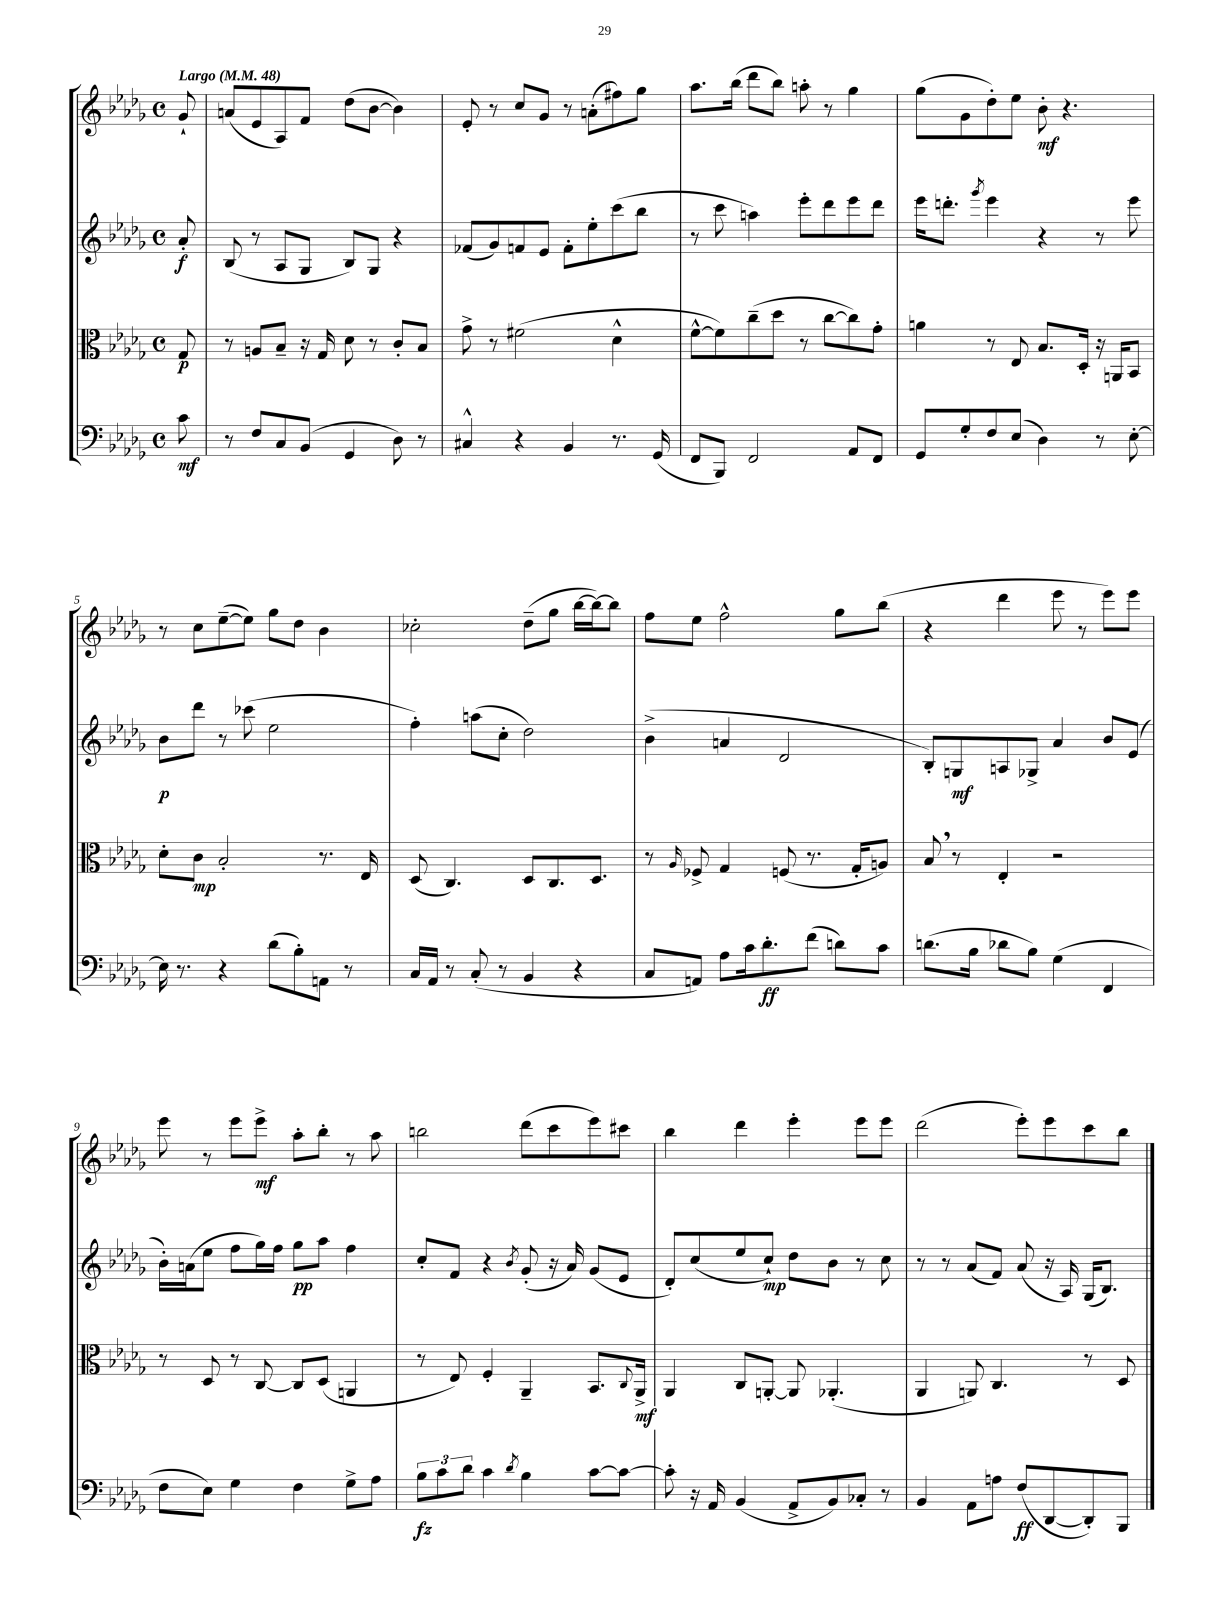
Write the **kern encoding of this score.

**kern	**kern	**kern	**kern
*staff4	*staff3	*staff2	*staff1
*clefF4	*clefC3	*clefG2	*clefG2
*k[b-e-a-d-g-]	*k[b-e-a-d-g-]	*k[b-e-a-d-g-]	*k[b-e-a-d-g-]
*M4/4	*M4/4	*M4/4	*M4/4
*met(c)	*met(c)	*met(c)	*met(c)
*MM48	*MM48	*MM48	*MM48
8c	8G-	8a-'	8g-`
=	=	=	=
8r	8r	(8B-	(8a
8F	8A	8r	8e-
8C	8B-~	8A-	8A-)
(8BB-	16r	8G-	8f
.	16G-	.	.
4GG-	8d-	8B-)	(8dd-
.	8r	8G-	[8b-
8D-)	8c'	4r	4b-])
8r	8B-	.	.
=	=	=	=
4C#^^	8g-^	(8f-	8e-'
.	8r	8g-)	8r
4r	(2f#	8f	8cc
.	.	8e-	8g-
4BB-	.	8f'	8r
.	.	8ee-'	(8a'
8.r	4d-^^	(8ccc	8ff#)
.	.	8bb-	8gg-
(16GG-	.	.	.
=	=	=	=
8FF	[8f^^	8r	8.aa-
8BBB-)	8f])	8ccc	.
.	.	.	(16bb-
2FF	(8cc~	4aa)	8ddd-
.	8dd-	.	8bb-)
.	8r	8eee-'	8aa'
.	[8cc	8ddd-	8r
8AA-	8cc])	8eee-	4gg-
8FF	8g-'	8ddd-	.
=	=	=	=
8GG-	4a	16eee-	(8gg-
.	.	8.ddd'	.
8G-'	.	.	8g-
.	.	8qggg-	.
8F	8r	4eee-	8dd-')
(8E-	8E-	.	8ee-
4D-)	8.B-	4r	8b-'
.	.	.	4.r
.	16D-'	.	.
8r	16r	8r	.
.	16AA	.	.
[8E-'	8BB-	8eee-	.
=	=	=	=
16E-]	8d-'	8b-	8r
8.r	.	.	.
.	8c	8ddd-	8cc
4r	2B-'	8r	([8ee-~
.	.	(8ccc-	8ee-])
(8d-	.	2ee-	8gg-
8B-')	.	.	8dd-
8AA	8.r	.	4b-
8r	.	.	.
.	16E-	.	.
=	=	=	=
16C	(8D-	4ff')	2cc-'
16AA-	.	.	.
8r	4.C)	.	.
(8C'	.	(8aa	.
8r	.	8cc'	.
4BB-	8D-	2dd-)	(8dd-~
.	8.C	.	8gg-
4r	.	.	[16bb-
.	8.D-	.	16bb-_)
.	.	.	8bb-]
=	=	=	=
8C	8r	(4b-^	8ff
.	16qqA-	.	.
8AA)	8F-^	.	8ee-
8A-	4G-	4a	2ff^^
16c	.	.	.
8.d-'	.	.	.
.	(8F	2d-	.
(8f	8.r	.	.
8d)	.	.	8gg-
.	16G-'	.	.
8c	8A)	.	(8bb-
=	=	=	=
(8.d	8B-	8B-')	4r
.	8r	8G	.
16B-	.	.	.
8d-	4E-'	8A	4ddd-
8B-)	.	8G-^	.
(4G-	2r	4a-	8eee-
.	.	.	8r
4FF	.	8b-	8eee-)
.	.	(8e-	8eee-
=	=	=	=
8F	8r	16b-')	8eee-
.	.	(16a	.
8E-)	8D-	8ee-	8r
4G-	8r	8ff	8eee-
.	[8C	16gg-)	8eee-^
.	.	16ff	.
4F	8C]	8gg-	8aa-'
.	(8D-	8aa-	8bb-'
8G-^	4AA	4ff	8r
8A-	.	.	8aa-
=	=	=	=
12B-	8r	8cc'	2bb
12c	.	.	.
.	8E-)	8f	.
12d-	.	.	.
4c	4F'	4r	.
8qd-	.	8qb-	.
4B-	4AA-~	(8g-'	(8ddd-
.	.	16r	8ccc
.	.	16a-)	.
[8c	8.BB-	(8g-	8eee-)
8c_	.	8e-	8ccc#
.	8qqC	.	.
.	16AA-^	.	.
=	=	=	=
8c']	4AA-	8d-')	4bb-
16r	.	(8cc	.
16AA-	.	.	.
(4BB-	8C	8ee-	4ddd-
.	[8AA'	8cc`)	.
8AA-^	8AA]	8dd-	4eee-'
8BB-)	(4.AA-'	8b-	.
8C-'	.	8r	8eee-
8r	.	8cc	8eee-
=	=	=	=
4BB-	4AA-	8r	(2ddd-
.	.	8r	.
8AA-	8AA)	(8a-	.
8A	4.C	8f)	.
(8F	.	(8a-	8eee-')
[8DD-	.	16r	8eee-
.	.	16A-)	.
8DD-'])	8r	(16G-	8ccc
.	.	8.B-)	.
8BBB-	8D-	.	8bb-
==	==	==	==
*-	*-	*-	*-
